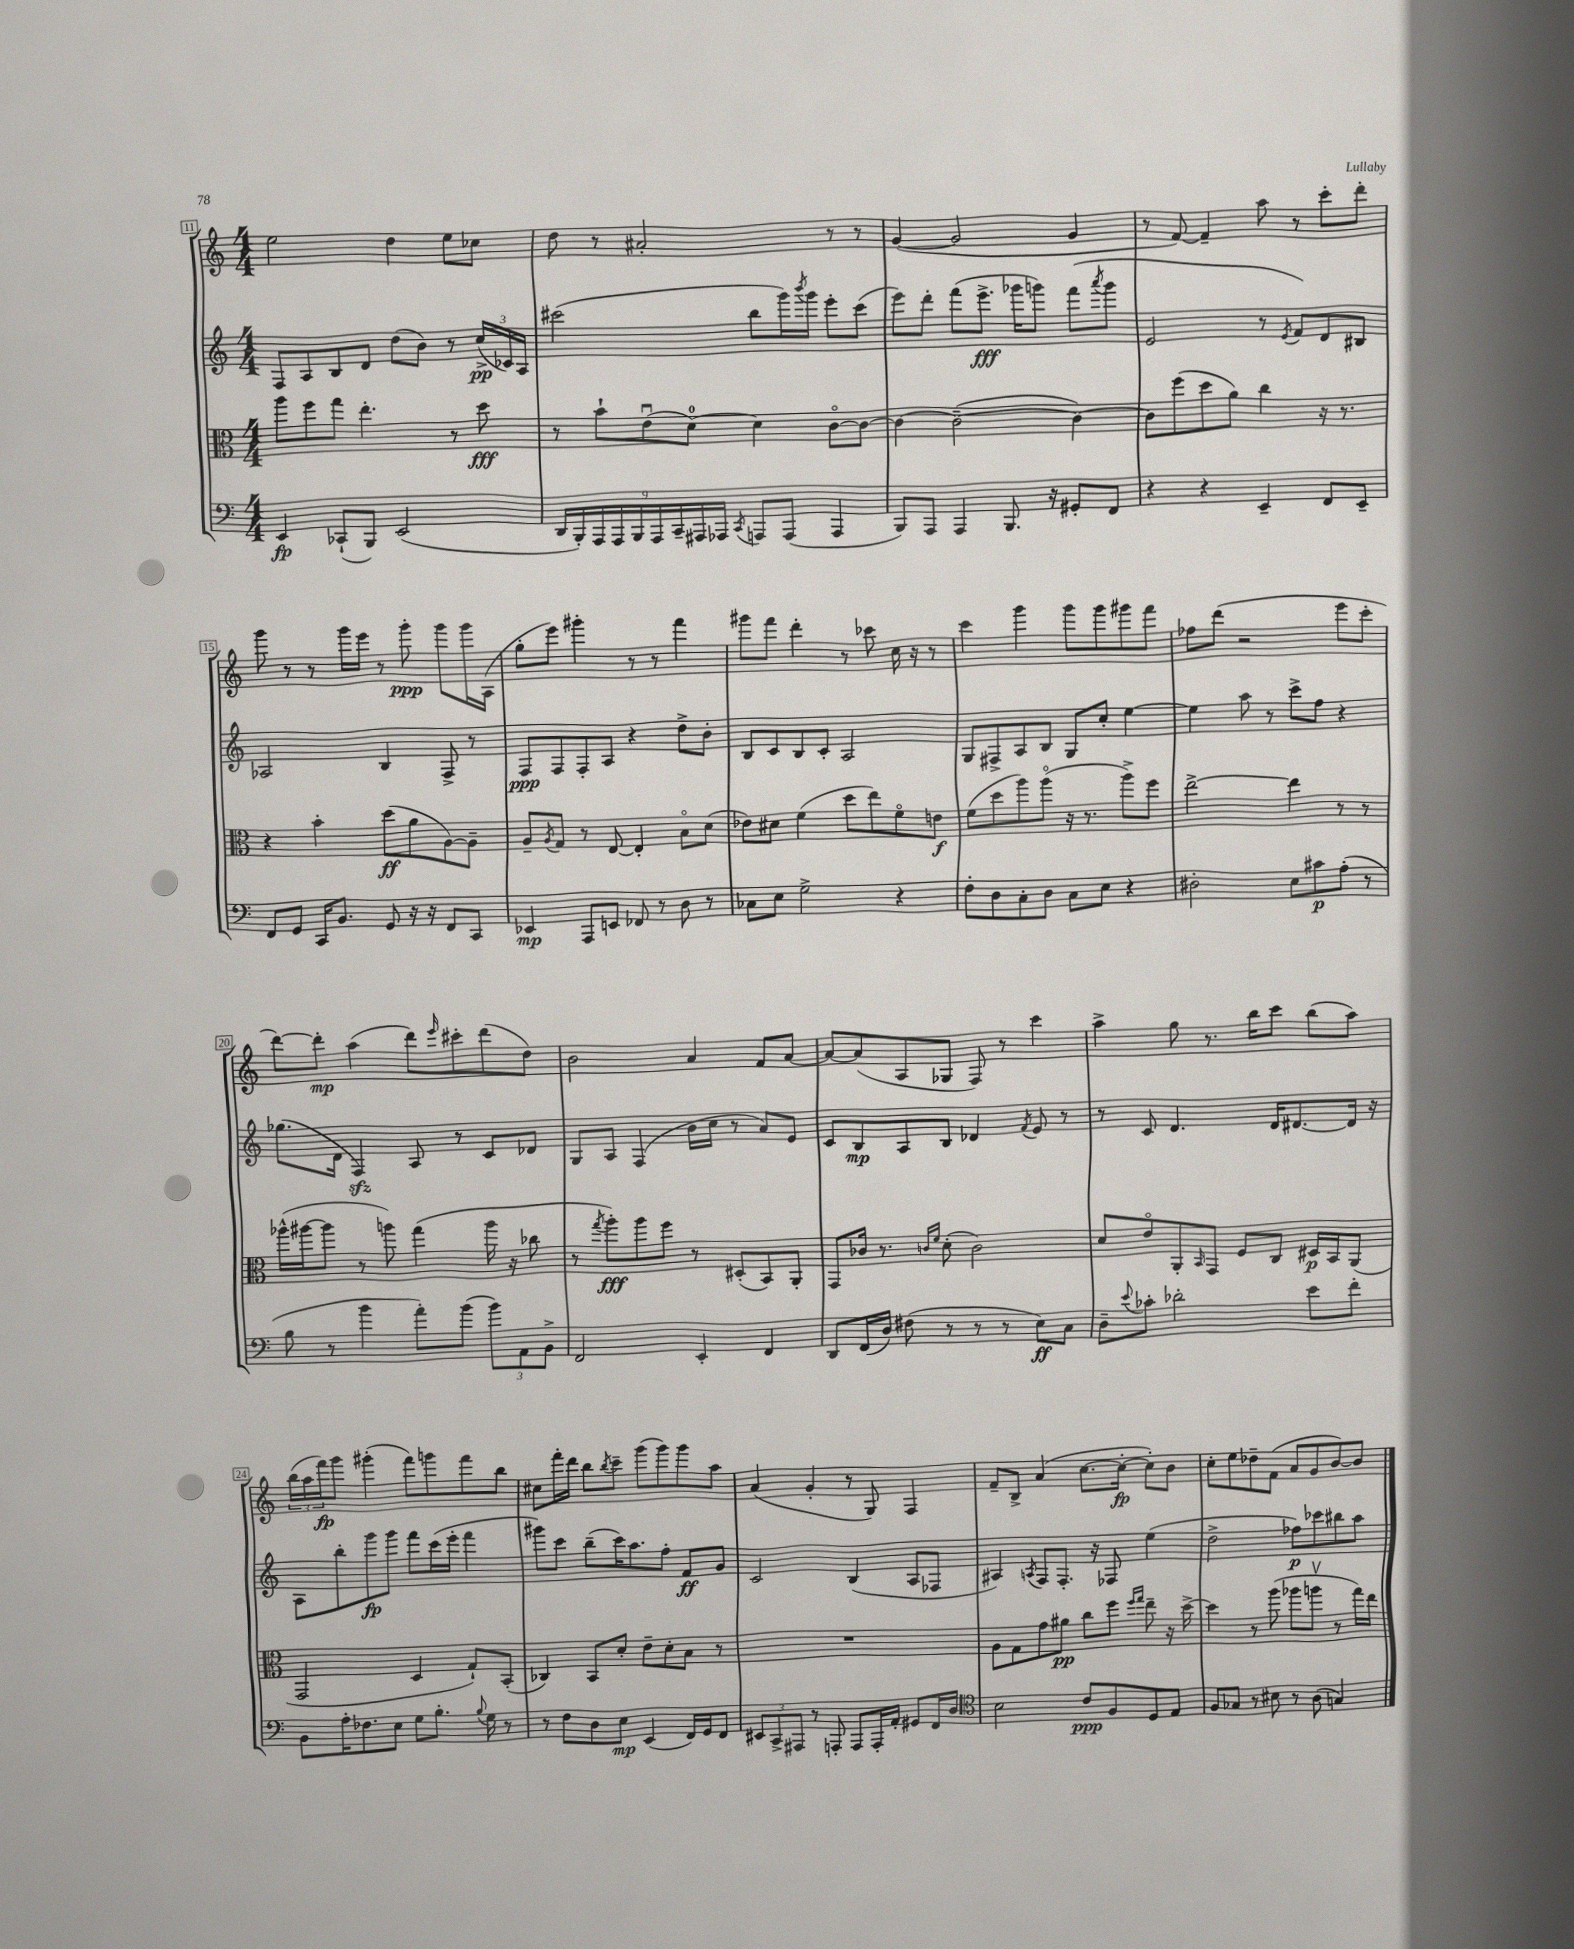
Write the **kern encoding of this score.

**kern	**dynam	**kern	**dynam	**kern	**dynam	**kern	**dynam
*part4	*part4	*part3	*part3	*part2	*part2	*part1	*part1
*staff4	*staff4	*staff3	*staff3	*staff2	*staff2	*staff1	*staff1
*clefF4	*	*clefC3	*	*clefG2	*	*clefG2	*
*k[]	*	*k[]	*	*k[]	*	*k[]	*
*M4/4	*	*M4/4	*	*M4/4	*	*M4/4	*
=11	=11	=11	=11	=11	=11	=11	=11
4EE/	fp	8aa\L	.	8F/L	.	2ee\	.
.	.	8ff\	.	8A/	.	.	.
(8CC-X`/L	.	8gg\J	.	8B/	.	.	.
8BBB/J)	.	4.ee'\	.	8d/J	.	.	.
(2EE/	.	.	.	(8dd\L	.	4dd\	.
.	.	.	.	8b\J)	.	.	.
.	.	8r	.	8r	.	8ee\L	.
.	.	8dd\	fff	(24cc^/LL	pp	8cc-X\J	.
.	.	.	.	24c-X/)	.	.	.
.	.	.	.	24A/JJ	.	.	.
=12	=12	=12	=12	=12	=12	=12	=12
18DD/LL	.	8r	.	(2ccc#X\	.	8dd\	.
18BBB'/)	.	.	.	.	.	.	.
18AAA/	.	.	.	.	.	.	.
.	.	8b`\L	.	.	.	8r	.
18AAA/	.	.	.	.	.	.	.
18BBB/	.	.	.	.	.	.	.
.	.	(8eu\	.	.	.	2a#X'/	.
18AAA/	.	.	.	.	.	.	.
18CC~/	.	.	.	.	.	.	.
.	.	[8d\J)	.	.	.	.	.
18AAA#X/	.	.	.	.	.	.	.
18AAA-X/JJ	.	.	.	.	.	.	.
8qCC/	.	.	.	.	.	.	.
8AAAn/L	.	4d\]	.	8bb\L	.	.	.
(8AAA/J	.	.	.	16ggg\L)	.	.	.
.	.	.	.	8qbbb/	.	.	.
.	.	.	.	16ggg\JJ	.	.	.
4AAA/	.	[8c\L	.	8eee'\L	.	8r	.
.	.	8c\J_	.	(8ccc#\J	.	8r	.
=13	=13	=13	=13	=13	=13	=13	=13
8BBB/L)	.	4c\_	.	8eee\L)	.	([4g/	.
8AAA/J	.	.	.	8ddd'\J	.	.	.
4AAA/	.	(2c~\_	.	(8fff\L	.	2g/]	.
.	.	.	.	8.eee^\J	fff	.	.
8.BBB/	.	.	.	.	.	.	.
.	.	.	.	16ggg-X\KL	.	.	.
.	.	.	.	8gggn\J)	.	.	.
16r	.	.	.	.	.	.	.
8GG#X'/L	.	4c\_)	.	(8fff\L	.	4g/	.
.	.	.	.	8qaaa/	.	.	.
8FF/J	.	.	.	8ggg\J	.	.	.
=14	=14	=14	=14	=14	=14	=14	=14
4r	.	8c\L]	.	2e/	.	8r	.
.	.	(8ff\	.	.	.	[8f/)	.
4r	.	8dd\	.	.	.	4f~/]	.
.	.	8a\J)	.	.	.	.	.
4EE~/	.	4cc\	.	8r	.	8aa\	.
.	.	.	.	8qe/	.	.	.
.	.	.	.	8f/L)	.	8r	.
8FF/L	.	16r	.	8d/	.	8ccc'\L	.
.	.	8.r	.	.	.	.	.
8EE~/J	.	.	.	8B#X/J	.	8ddd'\J	.
!!LO:LB:g=z
=15	=15	=15	=15	=15	=15	=15	=15
8FF/L	.	4r	.	2A-X/	.	8ggg\	.
8GG/J	.	.	.	.	.	8r	.
16CC/KL	.	4b'\	.	.	.	8r	.
8.BB/J	.	.	.	.	.	.	.
.	.	.	.	.	.	16ggg\LL	.
.	.	.	.	.	.	16eee\JJ	.
8GG/	.	(8dd\L	ff	4B/	.	8r	.
16r	.	8a\	.	.	.	8ggg'\	ppp
16r	.	.	.	.	.	.	.
8FF/L	.	[8A\)	.	8F^/	.	8ggg\L	.
8CC/J	.	8A~\J]	.	8r	.	16ggg\L	.
.	.	.	.	.	.	(16A\JJ	.
=16	=16	=16	=16	=16	=16	=16	=16
4EE-X/	mp	8A~/L	.	8F/L	ppp	8gg'\L	.
.	.	8qA/	.	.	.	.	.
.	.	8G/J	.	8F/	.	8eee\J)	.
8AAA/L	.	8r	.	8F'/	.	4ggg#X'\	.
8EEn/J	.	[8E/	.	8A/J	.	.	.
8FF-X/	.	4E'/]	.	4r	.	8r	.
8r	.	.	.	.	.	8r	.
8D\	.	8B\L	.	8dd^\L	.	4fff\	.
8r	.	(8d\J	.	8b'\J	.	.	.
=17	=17	=17	=17	=17	=17	=17	=17
8C-X\L	.	8e-X\L)	.	8B/L	.	8ggg#X\L	.
8E\J	.	8d#X\J	.	8c/	.	8fff\J	.
2G^\	.	(4f\	.	8B/	.	4ddd'\	.
.	.	.	.	8c'/J	.	.	.
.	.	8dd\L	.	2A/	.	8r	.
.	.	8ee\)	.	.	.	8ccc-X\	.
4r	.	8f\	.	.	.	16cc\	.
.	.	.	.	.	.	16r	.
.	.	8en\J	f	.	.	8r	.
=18	=18	=18	=18	=18	=18	=18	=18
8F'\L	.	(8f\L	.	8G/L	.	4ccc\	.
8D\	.	8dd\	.	8F#X^/	.	.	.
8C'\	.	8aa\)	.	8A/	.	4ggg\	.
8D\J	.	(8aa\J	.	8B/J	.	.	.
8C\L	.	16r	.	8G/L	.	8ggg\L	.
.	.	8.r	.	.	.	.	.
8E\J	.	.	.	8cc'/J	.	8ggg\	.
4r	.	8aa^\L)	.	[4ee\	.	8ggg#X\	.
.	.	8ff\J	.	.	.	8fff\J	.
=19	=19	=19	=19	=19	=19	=19	=19
2D#X'\	.	[2ee^\	.	4ee\]	.	8ff-X\L	.
.	.	.	.	.	.	(8ddd\J	.
.	.	.	.	8aa\	.	2r	.
.	.	.	.	8r	.	.	.
8E\L	.	4ee\]	.	8ccc^\L	.	.	.
8c#X\	p	.	.	8ff\J	.	.	.
(8A'\J	.	8r	.	4r	.	8eee\L	.
8r	.	8r	.	.	.	8ccc'\J	.
!!LO:LB:g=z
=20	=20	=20	=20	=20	=20	=20	=20
8B\	.	(16aa-X^^\LL	.	(8.gg-X\L	.	[8ddd\L)	.
.	.	[16aa#X\J	.	.	.	.	.
8r	.	8aa#\J]	.	.	.	8ddd'\J]	mp
.	.	.	.	16d\Jk	.	.	.
4b\	.	8r	.	4Fzz/)	.	(4aa\	.
.	.	8aan\)	.	.	.	.	.
8a'\L)	.	(4gg\	.	8A/	.	8ddd\L)	.
.	.	.	.	.	.	16qqeee/	.
(8b\J	.	.	.	8r	.	8ccc#X'\	.
12b\L)	.	16aa\	.	8c/L	.	(8ddd\	.
.	.	16r	.	.	.	.	.
12AA\	.	.	.	.	.	.	.
.	.	8cc-X\	.	8d-X/J	.	8dd\J)	.
12BB^\J	.	.	.	.	.	.	.
=21	=21	=21	=21	=21	=21	=21	=21
2FF/	.	8r	.	8G/L	.	2b\	.
.	.	8qgg/	.	.	.	.	.
.	.	8aa'\L)	fff	8A/J	.	.	.
.	.	8aa\	.	(4F/	.	.	.
.	.	8ff\J	.	.	.	.	.
4EE'/	.	8r	.	16b\LL	.	4a/	.
.	.	.	.	16cc\JJ	.	.	.
.	.	(8D#X'/L	.	8r	.	.	.
4FF/	.	8BB/)	.	8a/L)	.	8f/L	.
.	.	8AA'/J	.	8e/J	.	[8a/J	.
=22	=22	=22	=22	=22	=22	=22	=22
8DD/L	.	8GG/L	.	8c/L	.	8a/L_	.
(16FF/L	.	16c-X/Jk	.	8B/	mp	(8a/]	.
16D/JJ)	.	8.r	.	.	.	.	.
(8F#X\	.	.	.	8A/	.	8A/	.
.	.	16qqcn/LL	.	.	.	.	.
.	.	16qqf/JJ	.	.	.	.	.
8r	.	(8d'\	.	8B/J	.	8G-X/J	.
8r	.	2c\)	.	4d-X/	.	8F/)	.
8r	.	.	.	.	.	8r	.
.	.	.	.	8qf/	.	.	.
8E\L)	ff	.	.	8e/	.	4ccc\	.
8C\J	.	.	.	8r	.	.	.
=23	=23	=23	=23	=23	=23	=23	=23
8D~\L	.	8d/L	.	8r	.	4aa^\	.
8qqe/	.	.	.	.	.	.	.
8c-X'\J	.	8e/	.	8c/	.	.	.
2d-X'\	.	8AA'/	.	4.d/	.	8gg\	.
.	.	16qqBB/	.	.	.	.	.
.	.	8GG/J	.	.	.	8.r	.
.	.	8F/L	.	.	.	.	.
.	.	.	.	.	.	16bb\KL	.
.	.	8C/J	.	16d/KL	.	8ccc\J	.
.	.	.	.	[8.d#X/	.	.	.
8e\L	.	16D#X/LL	p	.	.	(8bb\L	.
.	.	16BB/J	.	.	.	.	.
8f'\J	.	(8AA/J	.	16d#/Jk]	.	8aa\J)	.
.	.	.	.	16r	.	.	.
!!LO:LB:g=z
=24	=24	=24	=24	=24	=24	=24	=24
8BB\L	.	2GG/	.	8A\L	.	(24bb\LL	.
.	.	.	.	.	.	24aa\	.
.	.	.	.	.	.	24fff\J)	fp
16A'\K	.	.	.	8bb'\	.	8ggg\J	.
8.F-X\	.	.	.	.	.	.	.
.	.	.	.	8ggg\	fp	(4ggg#X'\	.
8E\J	.	.	.	8ggg\J	.	.	.
8G\L	.	4D/	.	8fff\L	.	8fff\L)	.
8.B'\J	.	.	.	(16ccc\L	.	8gggn\	.
.	.	.	.	16eee'\JJ	.	.	.
.	.	8G`/L)	.	4fff\	.	8fff\	.
8qqB/	.	.	.	.	.	.	.
16G\	.	.	.	.	.	.	.
8r	.	(8BB'/J	.	.	.	8bb\J	.
=25	=25	=25	=25	=25	=25	=25	=25
8r	.	4C-X/)	.	8ggg#X\L)	.	8cc#X\L	.
8F\L	.	.	.	8ccc\J	.	16fff'\L	.
.	.	.	.	.	.	16ddd\JJ	.
8D\	.	8BB/L	.	(8bb~\L	.	8bb\L	.
.	.	.	.	.	.	8qbb/	.
8E\J	mp	8d'/J	.	16ccc\K)	.	8ccc~\J	.
.	.	.	.	8.aa\	.	.	.
(4EE/	.	8e~\L	.	.	.	(8ggg\L	.
.	.	8d'\	.	8ff'\J	.	8ggg\)	.
16FF/LL)	.	8B\J	.	8f/L	ff	8ggg\	.
16GG/J	.	.	.	.	.	.	.
8FF/J	.	8r	.	8g/J	.	8aa\J	.
=26	=26	=26	=26	=26	=26	=26	=26
12EE#X/L	.	1r	.	2c/	.	(4a/	.
12CC^/	.	.	.	.	.	.	.
12AAA#X/J	.	.	.	.	.	.	.
8r	.	.	.	.	.	4g'/	.
8AAAn'/	.	.	.	.	.	.	.
8AAA/L	.	.	.	(4B/	.	8r	.
16AAA'/L	.	.	.	.	.	8G/)	.
16AA'/JJ	.	.	.	.	.	.	.
8GG#X/L	.	.	.	8A/L	.	4F/	.
16FF/L	.	.	.	8F-X/J	.	.	.
16D/JJ	.	.	.	.	.	.	.
=27	=27	=27	=27	=27	=27	=27	=27
*clefC4	*	*	*	*	*	*	*
2B\	.	8A\L	.	4A#X/)	.	8f~/L	.
.	.	8G\	.	.	.	8B^/J	.
.	.	.	.	8qAn/	.	.	.
.	.	8g\	.	8F/L	.	(4a/	.
.	.	8a#X\J	pp	8.F'/J	.	.	.
8c/L	ppp	8cc\L	.	.	.	[8.cc\L	.
.	.	.	.	16r	.	.	.
8F/	.	8ff\J	.	8F-X/	.	.	.
.	.	.	.	.	.	16cc'\Jk_	fp
.	.	16qqff/LL	.	.	.	.	.
.	.	16qqgg/JJ	.	.	.	.	.
8D/	.	8ee~\	.	(4ee\	.	8cc'\L])	.
8E/J	.	16r	.	.	.	8b\J	.
.	.	[16dd^\	.	.	.	.	.
=28	=28	=28	=28	=28	=28	=28	=28
8F/L	.	4dd\]	.	2dd^\	.	8cc'\L	.
8G-X/J	.	.	.	.	.	8ee\	.
8r	.	8r	.	.	.	8dd-X~\	.
8B#X\	.	(8aa\	.	.	.	(8f\J	.
8r	.	8aa-X\L	.	8ff-X\L)	p	8a/L	.
(8A\	.	8aanv\J	.	8ccc-X\	.	8g/	.
4Gn/)	.	8r	.	8bb#X\	.	[8b/)	.
.	.	16gg\LL)	.	8aa\J	.	8b/J]	.
.	.	16ee\JJ	.	.	.	.	.
==	==	==	==	==	==	==	==
*-	*-	*-	*-	*-	*-	*-	*-
